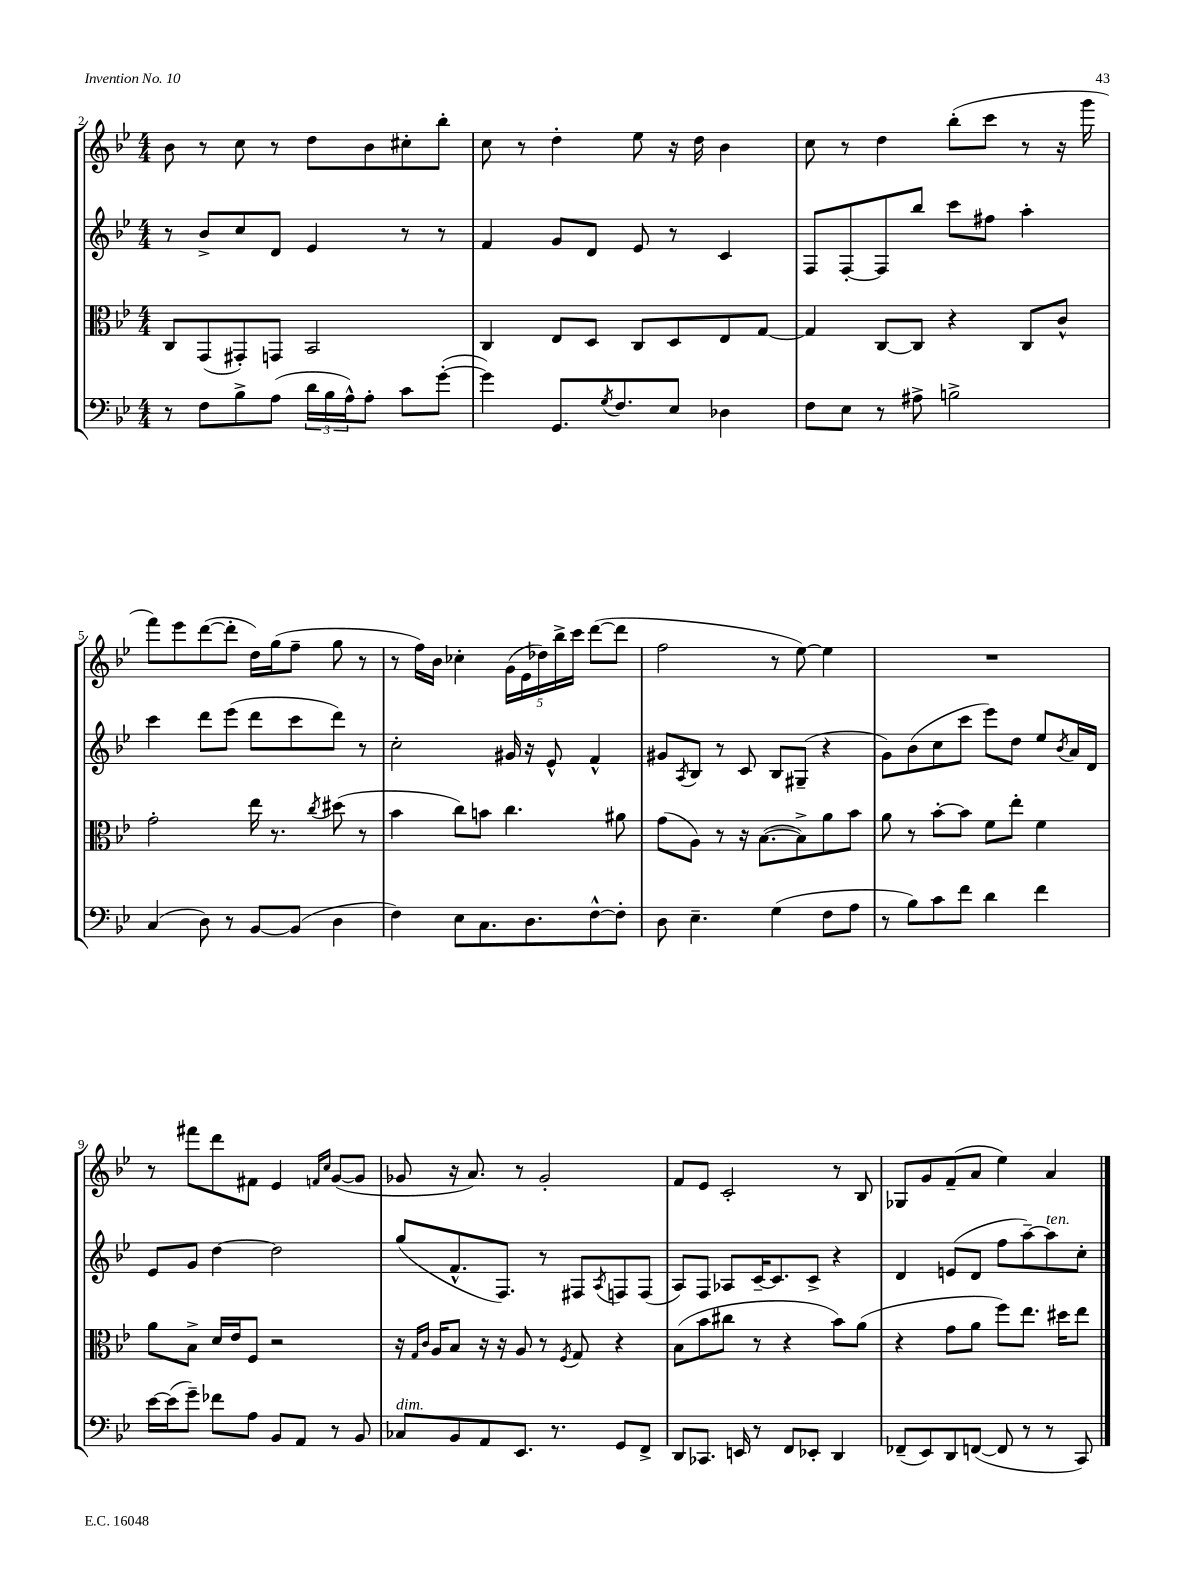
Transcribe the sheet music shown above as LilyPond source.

<<
\new StaffGroup <<
\new Staff = "s0" {
    \clef treble \key bes \major \numericTimeSignature \time 4/4
    bes'8 r8 c''8 r8 d''8 bes'8 cis''8-. bes''8-. |
    c''8 r8 d''4-. ees''8 r16 d''16 bes'4 |
    c''8 r8 d''4 bes''8-.( c'''8 r8 r16 g'''16 |
    f'''8) ees'''8 d'''8~( d'''8-. d''16) g''16( f''8-- g''8 r8 |
    r8 f''16) bes'16 ces''4-. \tuplet 5/4 { g'16( ees'16 des''16) bes''16-> c'''16 } d'''8~( d'''8 |
    f''2 r8 ees''8~) ees''4 |
    R1 |
    r8 fis'''8 d'''8 fis'8 ees'4 \grace { f'16 c''16 } g'8~( g'8 |
    ges'8 r16 a'8.) r8 ges'2-. |
    f'8 ees'8 c'2-. r8 bes8 |
    ges8 g'8 f'8--( a'8 ees''4) a'4 \bar "|." |
}
\new Staff = "s1" {
    \clef treble \key bes \major \numericTimeSignature \time 4/4
    r8 bes'8-> c''8 d'8 ees'4 r8 r8 |
    f'4 g'8 d'8 ees'8 r8 c'4 |
    f8 f8~-. f8 bes''8 c'''8 fis''8 a''4-. |
    c'''4 d'''8 ees'''8( d'''8 c'''8 d'''8) r8 |
    c''2-. gis'16 r16 ees'8-^ f'4-^ |
    gis'8 \acciaccatura { a8 } bes8 r8 c'8 bes8 gis8--( r4 |
    g'8) bes'8( c''8 c'''8 ees'''8) d''8 ees''8 \acciaccatura { bes'8 } a'16 d'16 |
    ees'8 g'8 d''4~ d''2 |
    g''8( f'8.-^ f8.) r8 fis8 \acciaccatura { a8 } f8 f8( |
    a8) f8 aes8 c'16~-- c'8. c'8-> r4 |
    d'4 e'8( d'8 f''8 a''8~--) a''8^\markup { \italic "ten." } c''8-. \bar "|." |
}
\new Staff = "s2" {
    \clef alto \key bes \major \numericTimeSignature \time 4/4
    c8 g,8( gis,8-.) g,8 bes,2 |
    c4 ees8 d8 c8 d8 ees8 g8~ |
    g4 c8~ c8 r4 c8 c'8-^ |
    g'2-. ees''16 r8. \acciaccatura { c''8 } dis''8( r8 |
    bes'4 c''8) b'8 c''4. ais'8 |
    g'8( a8) r8 r16 bes8.~( bes8->) a'8 bes'8 |
    a'8 r8 bes'8~-. bes'8 f'8 ees''8-. f'4 |
    a'8 bes8-> d'16 ees'16 f8 r2 |
    r16 \grace { g16 c'16 } a16 bes8 r16 r16 a8 r8 \acciaccatura { f8 } g8 r4 |
    bes8( bes'8 cis''8 r8 r4 bes'8) a'8( |
    r4 g'8 a'8 f''8) ees''8. dis''16 ees''8 \bar "|." |
}
\new Staff = "s3" {
    \clef bass \key bes \major \numericTimeSignature \time 4/4
    r8 f8 bes8-> a8( \tuplet 3/2 { d'16 bes16 a16-^) } a8-. c'8 g'8~-.( |
    g'4) g,8. \acciaccatura { g8 } f8. ees8 des4 |
    f8 ees8 r8 ais8-> b2-> |
    c4( d8) r8 bes,8~ bes,8( d4 |
    f4) ees8 c8. d8. f8~-^ f8-. |
    d8 ees4.-- g4( f8 a8 |
    r8 bes8) c'8 f'8 d'4 f'4 |
    ees'16~ ees'16( g'8--) fes'8 a8 bes,8 a,8 r8 bes,8 |
    ces8^\markup { \italic "dim." } bes,8 a,8 ees,8. r8. g,8 f,8-> |
    d,8 ces,8. e,16 r8 f,8 ees,8-. d,4 |
    fes,8--( ees,8) d,8 f,8~( f,8 r8 r8 c,8) \bar "|." |
}
>>
>>
\layout { \context { \Score currentBarNumber = #2 } }
